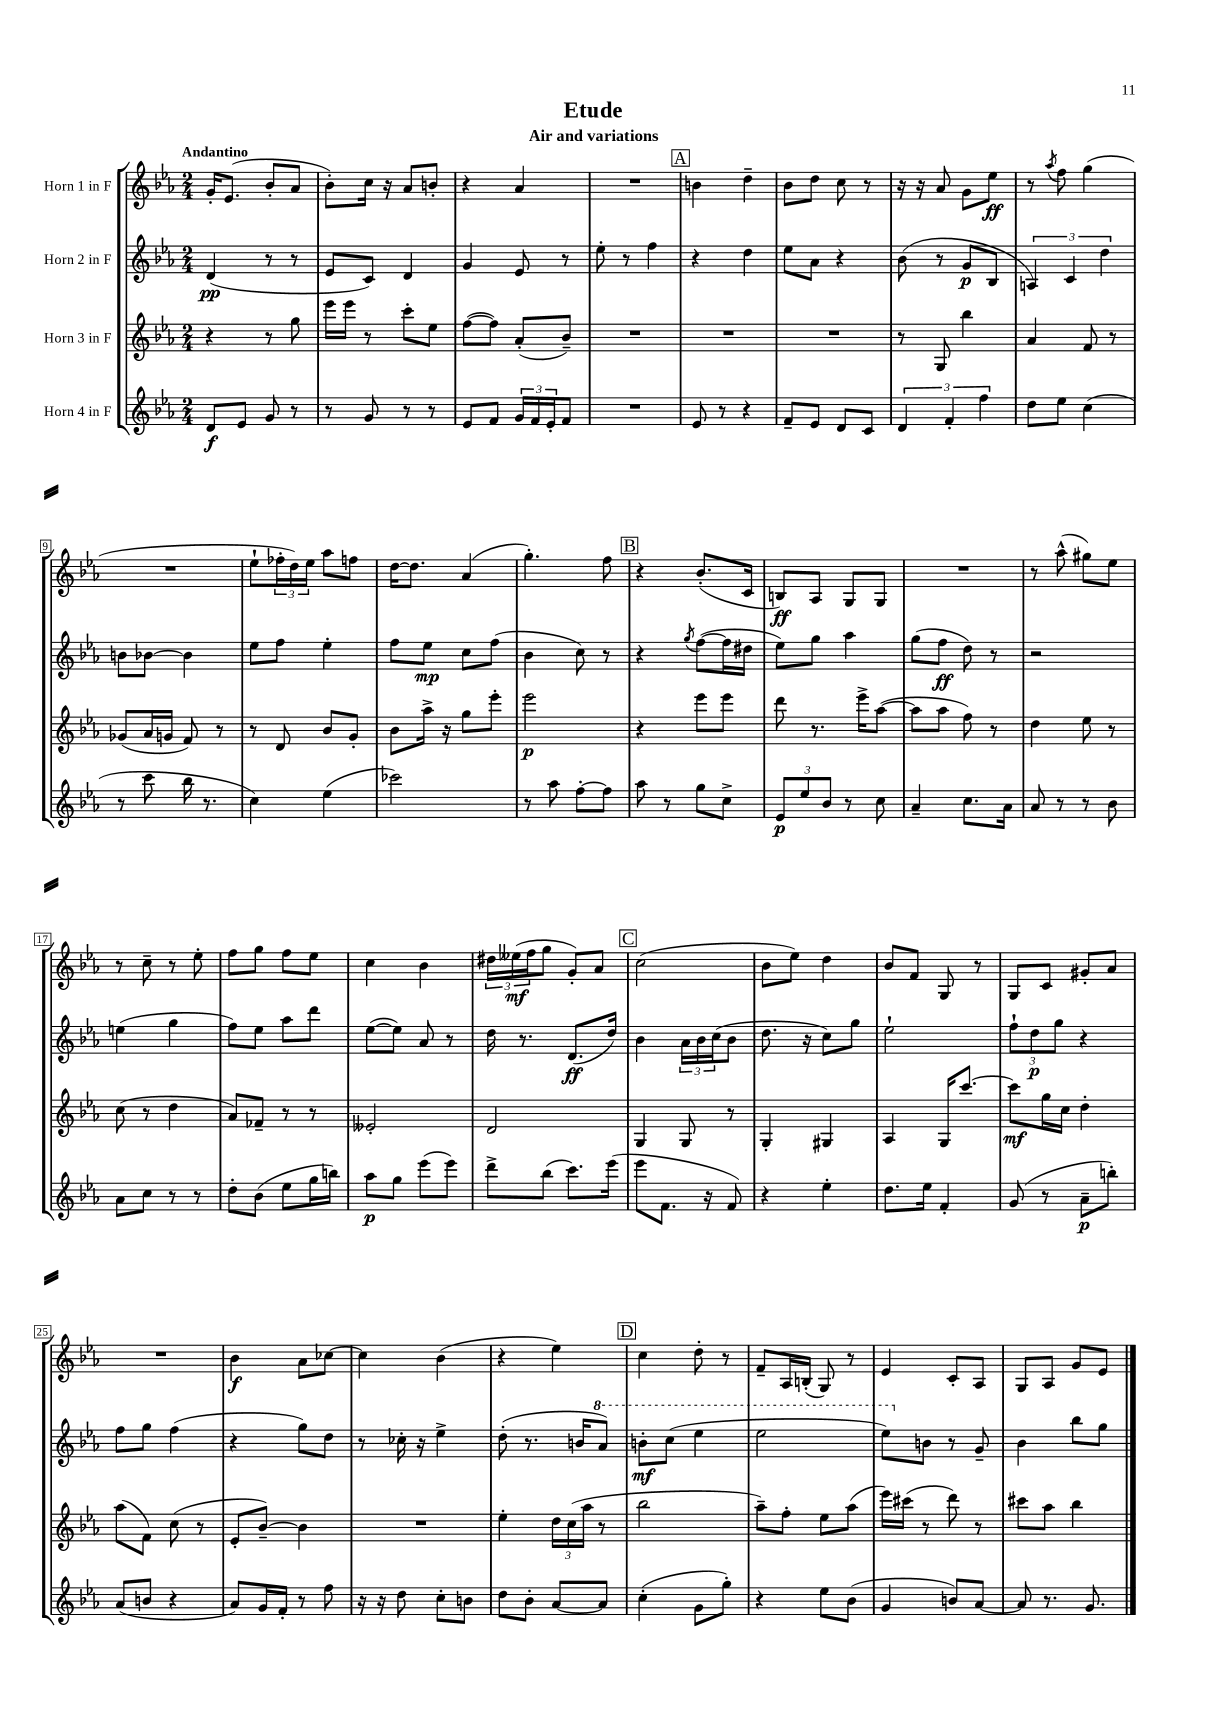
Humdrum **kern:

**kern	**dynam	**kern	**dynam	**kern	**dynam	**kern	**dynam
*part4	*part4	*part3	*part3	*part2	*part2	*part1	*part1
*staff4	*staff4	*staff3	*staff3	*staff2	*staff2	*staff1	*staff1
*I"Horn 4 in F	*	*I"Horn 3 in F	*	*I"Horn 2 in F	*	*I"Horn 1 in F	*
*clefG2	*	*clefG2	*	*clefG2	*	*clefG2	*
*k[b-e-a-]	*	*k[b-e-a-]	*	*k[b-e-a-]	*	*k[b-e-a-]	*
*M2/4	*	*M2/4	*	*M2/4	*	*M2/4	*
=1	=1	=1	=1	=1	=1	=1	=1
!	!	!	!	!	!	!LO:TX:a:B:t=Andantino	!
8d/L	f	4r	.	(4d/	pp	16g'/KL	.
.	.	.	.	.	.	(8.e-/J	.
8e-/J	.	.	.	.	.	.	.
8g/	.	8r	.	8r	.	8b-'/L	.
8r	.	8gg\	.	8r	.	8a-/J	.
=2	=2	=2	=2	=2	=2	=2	=2
8r	.	16eee-\LL	.	8e-/L	.	8b-'\L)	.
.	.	16eee-\JJ	.	.	.	.	.
8g/	.	8r	.	8c/J)	.	16cc\Jk	.
.	.	.	.	.	.	16r	.
8r	.	8ccc'\L	.	4d/	.	8a-/L	.
8r	.	8ee-\J	.	.	.	8bn'/J	.
=3	=3	=3	=3	=3	=3	=3	=3
8e-/L	.	([8ff\L	.	4g/	.	4r	.
8f/J	.	8ff\J])	.	.	.	.	.
24g/LL	.	(8a-'/L	.	8e-/	.	4a-/	.
24f/	.	.	.	.	.	.	.
24e-'/J	.	.	.	.	.	.	.
8f/J	.	8b-~/J)	.	8r	.	.	.
=4	=4	=4	=4	=4	=4	=4	=4
2r	.	2r	.	8ee-'\	.	2r	.
.	.	.	.	8r	.	.	.
.	.	.	.	4ff\	.	.	.
!!LO:REH:place=s1:t=A
=5	=5	=5	=5	=5	=5	=5	=5
8e-/	.	2r	.	4r	.	4bn\	.
8r	.	.	.	.	.	.	.
4r	.	.	.	4dd\	.	4dd~\	.
=6	=6	=6	=6	=6	=6	=6	=6
8f~/L	.	2r	.	8ee-\L	.	8b-\L	.
8e-/J	.	.	.	8a-\J	.	8dd\J	.
8d/L	.	.	.	4r	.	8cc\	.
8c/J	.	.	.	.	.	8r	.
=7	=7	=7	=7	=7	=7	=7	=7
6d/	.	8r	.	(8b-\	.	16r	.
.	.	.	.	.	.	16r	.
.	.	8G/	.	8r	.	8a-/	.
6f'/	.	.	.	.	.	.	.
.	.	4bb-\	.	8g/L	p	8g\L	.
6ff\	.	.	.	.	.	.	.
.	.	.	.	8B-/J	.	8ee-\J	ff
=8	=8	=8	=8	=8	=8	=8	=8
8dd\L	.	4a-/	.	6An/)	.	8r	.
.	.	.	.	.	.	8qaa-/	.
8ee-\J	.	.	.	.	.	8ff\	.
.	.	.	.	6c/	.	.	.
(4cc\	.	8f/	.	.	.	(4gg\	.
.	.	.	.	6dd\	.	.	.
.	.	8r	.	.	.	.	.
!!LO:LB:g=z
=9	=9	=9	=9	=9	=9	=9	=9
8r	.	(8g-X/L	.	8bn\L	.	2r	.
8ccc\	.	16a-/L	.	[8b-X\J	.	.	.
.	.	16gn/JJ	.	.	.	.	.
16bb-\	.	8f/)	.	4b-\]	.	.	.
8.r	.	.	.	.	.	.	.
.	.	8r	.	.	.	.	.
=10	=10	=10	=10	=10	=10	=10	=10
4cc\)	.	8r	.	8ee-\L	.	8ee-`\L	.
.	.	8d/	.	8ff\J	.	24ff-X'\L	.
.	.	.	.	.	.	24dd\)	.
.	.	.	.	.	.	24ee-\JJ	.
(4ee-\	.	8b-/L	.	4ee-'\	.	8aa-\L	.
.	.	8g'/J	.	.	.	8ffn\J	.
=11	=11	=11	=11	=11	=11	=11	=11
2ccc-X\)	.	8b-\L	.	8ff\L	.	[16dd\KL	.
.	.	.	.	.	.	8.dd\J]	.
.	.	16aa-^\Jk	.	8ee-\J	mp	.	.
.	.	16r	.	.	.	.	.
.	.	8gg\L	.	8cc\L	.	(4a-/	.
.	.	8eee-'\J	.	(8ff\J	.	.	.
=12	=12	=12	=12	=12	=12	=12	=12
8r	.	2eee-\	p	4b-\	.	4.gg'\)	.
8aa-\	.	.	.	.	.	.	.
[8ff'\L	.	.	.	8cc\)	.	.	.
8ff\J]	.	.	.	8r	.	8ff\	.
!!LO:REH:place=s1:t=B
=13	=13	=13	=13	=13	=13	=13	=13
8aa-\	.	4r	.	4r	.	4r	.
8r	.	.	.	.	.	.	.
.	.	.	.	8qgg/	.	.	.
8gg\L	.	8eee-\L	.	([8ff\L	.	(8.b-'/L	.
8cc^\J	.	8eee-\J	.	16ff\L]	.	.	.
.	.	.	.	16dd#X\JJ	.	16c/Jk	.
=14	=14	=14	=14	=14	=14	=14	=14
12e-/L	p	8ddd\	.	8ee-\L)	.	8Bn/L)	ff
12ee-/	.	.	.	.	.	.	.
.	.	8.r	.	8gg\J	.	8A-/J	.
12b-/J	.	.	.	.	.	.	.
8r	.	.	.	4aa-\	.	8G/L	.
.	.	16eee-^\KL	.	.	.	.	.
8cc\	.	([8aa-\J	.	.	.	8G/J	.
=15	=15	=15	=15	=15	=15	=15	=15
4a-~/	.	8aa-\L]	.	(8gg\L	.	2r	.
.	.	8aa-\J	.	8ff\J	ff	.	.
8.cc\L	.	8ff\)	.	8dd\)	.	.	.
.	.	8r	.	8r	.	.	.
16a-\Jk	.	.	.	.	.	.	.
=16	=16	=16	=16	=16	=16	=16	=16
8a-/	.	4dd\	.	2r	.	8r	.
8r	.	.	.	.	.	(8aa-^^\	.
8r	.	8ee-\	.	.	.	8gg#X\L)	.
8b-\	.	8r	.	.	.	8ee-\J	.
!!LO:LB:g=z
=17	=17	=17	=17	=17	=17	=17	=17
8a-\L	.	(8cc\	.	(4een\	.	8r	.
8cc\J	.	8r	.	.	.	8cc~\	.
8r	.	4dd\	.	4gg\	.	8r	.
8r	.	.	.	.	.	8ee-'\	.
=18	=18	=18	=18	=18	=18	=18	=18
8dd'\L	.	8a-/L)	.	8ff\L)	.	8ff\L	.
(8b-\J	.	8f-X~/J	.	8ee-\J	.	8gg\J	.
8ee-\L	.	8r	.	8aa-\L	.	8ff\L	.
16gg\L	.	8r	.	8ddd\J	.	8ee-\J	.
16bbn\JJ)	.	.	.	.	.	.	.
=19	=19	=19	=19	=19	=19	=19	=19
8aa-\L	p	2e--X'/	.	([8ee-\L	.	4cc\	.
8gg\J	.	.	.	8ee-\J])	.	.	.
(8eee-\L	.	.	.	8a-/	.	4b-\	.
8eee-\J)	.	.	.	8r	.	.	.
=20	=20	=20	=20	=20	=20	=20	=20
8ddd^\L	.	2d/	.	16dd\	.	24dd#X\LL	.
.	.	.	.	.	.	(24ee--X\	mf
.	.	.	.	8.r	.	.	.
.	.	.	.	.	.	24ff\J	.
(8bb-\J	.	.	.	.	.	8gg\J	.
8.ccc\L)	.	.	.	(8.d/L	ff	8g'/L)	.
.	.	.	.	.	.	8a-/J	.
(16eee-\Jk	.	.	.	16dd/Jk)	.	.	.
!!LO:REH:place=s1:t=C
=21	=21	=21	=21	=21	=21	=21	=21
8eee-\L	.	4G/	.	4b-\	.	(2cc\	.
8.f\J	.	.	.	.	.	.	.
.	.	8G/	.	24a-\LL	.	.	.
.	.	.	.	24b-\	.	.	.
16r	.	.	.	.	.	.	.
.	.	.	.	(24cc\J	.	.	.
8f/)	.	8r	.	8b-\J	.	.	.
=22	=22	=22	=22	=22	=22	=22	=22
4r	.	4G'/	.	8.dd\	.	8b-\L	.
.	.	.	.	.	.	8ee-\J)	.
.	.	.	.	16r	.	.	.
4ee-'\	.	4G#X/	.	8cc\L)	.	4dd\	.
.	.	.	.	8gg\J	.	.	.
=23	=23	=23	=23	=23	=23	=23	=23
8.dd\L	.	4A-/	.	2ee-`\	.	8b-/L	.
.	.	.	.	.	.	8f/J	.
16ee-\Jk	.	.	.	.	.	.	.
4f'/	.	16G/KL	.	.	.	8G/	.
.	.	[8.ccc/J	.	.	.	.	.
.	.	.	.	.	.	8r	.
=24	=24	=24	=24	=24	=24	=24	=24
(8g/	.	8ccc\L]	mf	12ff`\L	.	8G/L	.
.	.	.	.	12dd\	p	.	.
8r	.	16gg\L	.	.	.	8c/J	.
.	.	.	.	12gg\J	.	.	.
.	.	16cc\JJ	.	.	.	.	.
8a-~\L	p	4dd'\	.	4r	.	8g#X'/L	.
8bbn'\J)	.	.	.	.	.	8a-/J	.
!!LO:LB:g=z
=25	=25	=25	=25	=25	=25	=25	=25
(8a-/L	.	(8aa-\L	.	8ff\L	.	2r	.
8bn/J	.	8f\J)	.	8gg\J	.	.	.
4r	.	(8cc\	.	(4ff\	.	.	.
.	.	8r	.	.	.	.	.
=26	=26	=26	=26	=26	=26	=26	=26
8a-/L)	.	8e-'/L	.	4r	.	4b-\	f
16g/L	.	[8b-~/J)	.	.	.	.	.
16f'/JJ	.	.	.	.	.	.	.
8r	.	4b-\]	.	8gg\L)	.	8a-\L	.
8ff\	.	.	.	8dd\J	.	[8cc-X\J	.
=27	=27	=27	=27	=27	=27	=27	=27
16r	.	2r	.	8r	.	4cc-\]	.
16r	.	.	.	.	.	.	.
8dd\	.	.	.	16cc-X'\	.	.	.
.	.	.	.	16r	.	.	.
8cc'\L	.	.	.	4ee-^\	.	(4b-\	.
8bn\J	.	.	.	.	.	.	.
=28	=28	=28	=28	=28	=28	=28	=28
8dd\L	.	4ee-'\	.	(8dd'\	.	4r	.
8b-'\J	.	.	.	8.r	.	.	.
[8a-/L	.	24dd\LL	.	.	.	4ee-\)	.
.	.	(24cc\	.	.	.	.	.
.	.	.	.	16bn/KL	.	.	.
.	.	24aa-\JJ	.	.	.	.	.
*	*	*	*	*8va	*	*	*
8a-/J]	.	8r	.	8aa-/J)	.	.	.
!!LO:REH:place=s1:t=D
=29	=29	=29	=29	=29	=29	=29	=29
(4cc'\	.	2bb-\	.	8bbn'\L	mf	4cc\	.
.	.	.	.	(8ccc\J	.	.	.
8g\L	.	.	.	4eee-\	.	8dd'\	.
8gg'\J)	.	.	.	.	.	8r	.
=30	=30	=30	=30	=30	=30	=30	=30
4r	.	8aa-~\L)	.	2eee-\	.	8f~/L	.
.	.	8ff'\J	.	.	.	16A-/L	.
.	.	.	.	.	.	(16Bn'/JJ	.
8ee-\L	.	8ee-\L	.	.	.	8G/)	.
(8b-\J	.	(8aa-\J	.	.	.	8r	.
=31	=31	=31	=31	=31	=31	=31	=31
4g/	.	16eee-\LL)	.	8eee-\L)	.	4e-/	.
.	.	(16ccc#X\JJ	.	.	.	.	.
*	*	*	*	*X8va	*	*	*
.	.	8r	.	8bn\J	.	.	.
8bn/L)	.	8ddd\)	.	8r	.	8c'/L	.
[8a-/J	.	8r	.	8g~/	.	8A-/J	.
=32	=32	=32	=32	=32	=32	=32	=32
8a-/]	.	8ccc#X\L	.	4b-\	.	8G/L	.
8.r	.	8aa-\J	.	.	.	8A-/J	.
.	.	4bb-\	.	8bb-\L	.	8g/L	.
8.g/	.	.	.	.	.	.	.
.	.	.	.	8gg\J	.	8e-/J	.
==	==	==	==	==	==	==	==
*-	*-	*-	*-	*-	*-	*-	*-
